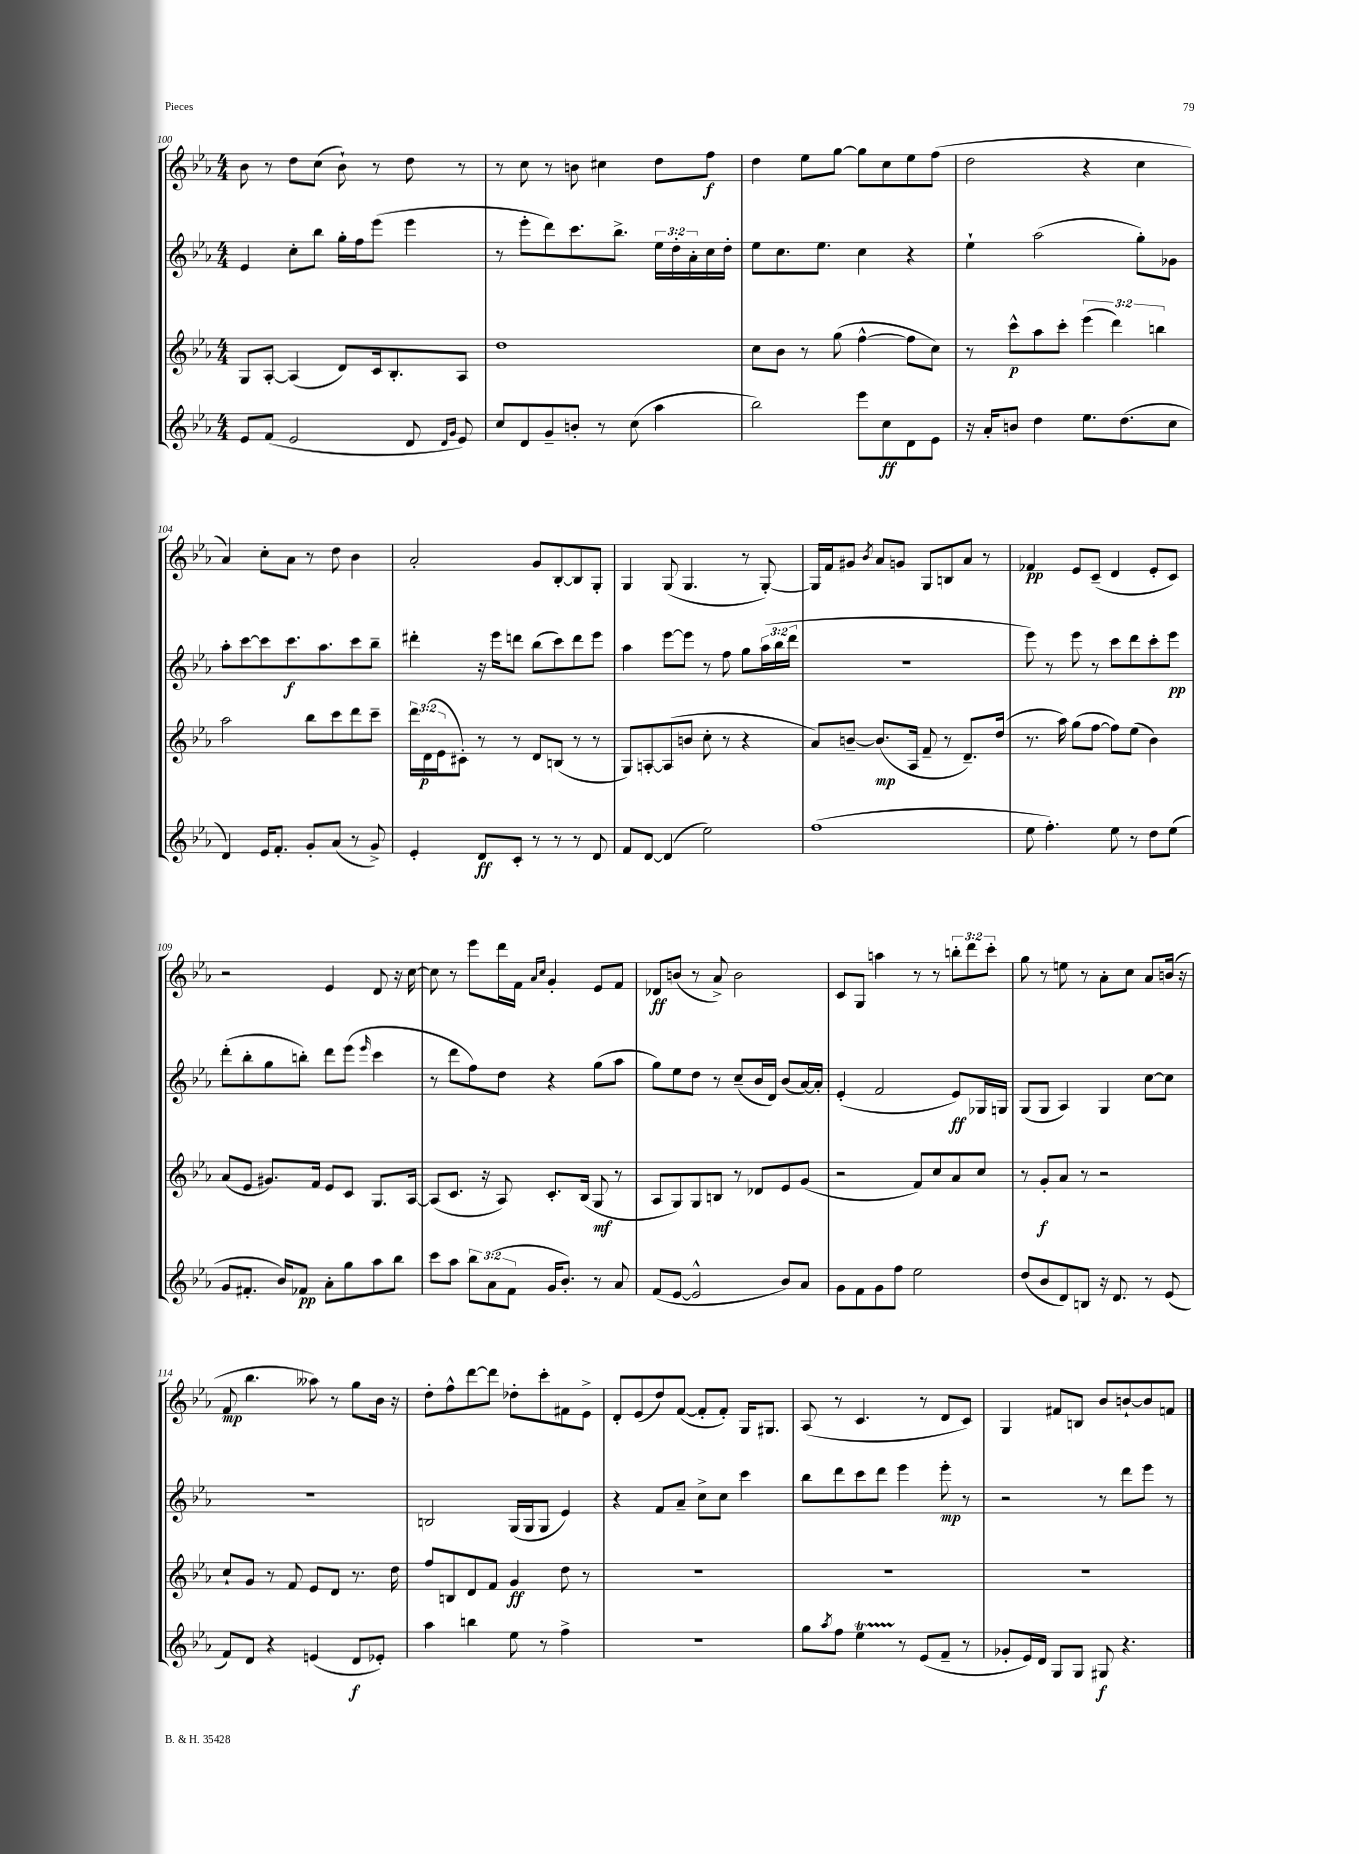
<<
\new StaffGroup <<
\new Staff = "s0" {
    \clef treble \key ees \major \numericTimeSignature \time 4/4 \override Staff.TupletNumber.text = #tuplet-number::calc-fraction-text
    bes'8 r8 d''8 c''8( bes'8-!) r8 d''8 r8 |
    r8 c''8 r8 b'8 cis''4 d''8 f''8\f |
    d''4 ees''8 g''8~ g''8 c''8 ees''8 f''8( |
    d''2 r4 c''4 |
    aes'4) c''8-. aes'8 r8 d''8 bes'4 |
    aes'2-. g'8 bes8~-. bes8 g8-. |
    g4 g8( g4. r8 g8~-.) |
    g16 f'16 gis'8 \acciaccatura { bes'8 } aes'8 g'8 g8 b8 aes'8 r8 |
    fes'4\pp ees'8 c'8--( d'4 ees'8-. c'8) |
    r2 ees'4 d'8 r16 c''16~ |
    c''8 r8 ees'''8 d'''16 f'16 \grace { aes'16 c''16 } g'4-. ees'8 f'8 |
    des'8\ff b'8( r8 aes'8->) b'2 |
    c'8 g8 a''4 r8 r8 \tuplet 3/2 { b''8-. d'''8 c'''8-. } |
    g''8 r8 e''8 r8 aes'8-. c''8 aes'8 b'16( r16 |
    f'8\mp bes''4. aeses''8) r8 g''8 bes'16 r16 |
    d''8-. f''8-^ d'''8~ d'''8 des''8-. c'''8-. fis'8 ees'8-> |
    d'8-. ees'8( d''8) f'8~( f'8-. f'8-.) g16 gis8. |
    aes8( r8 c'4. r8 d'8 c'8) |
    g4 fis'8 b8 bes'8 b'8~-! b'8 f'8 \bar "|." |
}
\new Staff = "s1" {
    \clef treble \key ees \major \numericTimeSignature \time 4/4 \override Staff.TupletNumber.text = #tuplet-number::calc-fraction-text
    ees'4 c''8-. bes''8 g''16-. f''16 ees'''8( ees'''4 |
    r8 ees'''8-. d'''8) c'''8. bes''8.-> \tuplet 3/2 { ees''16 d''16-. aes'16-. } c''16 d''16-. |
    ees''8 c''8. ees''8. c''4 r4 |
    ees''4-! aes''2( g''8-.) ges'8 |
    aes''8-. c'''8~ c'''8 c'''8.\f aes''8. c'''8 bes''8-- |
    dis'''4-. r16 ees'''16 d'''8 bes''8( c'''8) d'''8 ees'''8 |
    aes''4 ees'''8~ ees'''8 r8 f''8 g''8 \tuplet 3/2 { aes''16( bes''16 d'''16 } |
    r1 |
    ees'''8) r8 ees'''8 r8 c'''8 d'''8 c'''8-. ees'''8\pp |
    d'''8-.( bes''8-. g''8 b''8-.) d'''8 ees'''8( \grace { ees'''16 } c'''4 |
    r8 d'''8 f''8) d''8 r4 g''8( aes''8 |
    g''8) ees''8 d''8 r8 c''8--( bes'16 d'16) bes'8( aes'16~) aes'16-. |
    ees'4-.( f'2 ees'8\ff) ges16 g16 |
    g8( g8 aes4) g4 c''8~ c''8 |
    R1 |
    b2 g16( g16 g8 ees'4) |
    r4 f'8 aes'8-- c''8-> c''8 c'''4 |
    bes''8 d'''8 c'''8 d'''8 ees'''4 ees'''8-.\mp r8 |
    r2 r8 d'''8 ees'''8 r8 \bar "|." |
}
\new Staff = "s2" {
    \clef treble \key ees \major \numericTimeSignature \time 4/4 \override Staff.TupletNumber.text = #tuplet-number::calc-fraction-text
    g8 aes8~-. aes4( d'8) c'16 bes8.-. aes8 |
    d''1 |
    c''8 bes'8 r8 g''8( f''4~-^ f''8 c''8) |
    r8 c'''8-^\p aes''8 c'''8-. \tuplet 3/2 { ees'''4( d'''4) b''4 } |
    aes''2 bes''8 c'''8 d'''8 c'''8-- |
    \tuplet 3/2 { d'''16 d'16\p( ees'16 } cis'8-.) r8 r8 d'8 b8( r8 r8 |
    g8) a8~-. a8( b'8 c''8-. r8 r4 |
    aes'8) b'8~-- b'8.\mp( aes16 f'8-- r8 d'8.--) d''16( |
    r8. aes''16) g''8( f''8~ f''8) ees''8( bes'4) |
    aes'8( ees'8 gis'8.) f'16 ees'8 c'8 g8. aes16~ |
    aes8( c'8. r16 aes8) c'8.-. bes16( g8\mf r8 |
    aes8 g8) g8 b8 r8 des'8 ees'8 g'8( |
    r2 f'8) c''8 aes'8 c''8 |
    r8 g'8-.\f aes'8 r8 r2 |
    c''8-! g'8 r8 f'8 ees'8 d'8 r8. d''16 |
    f''8 b8 d'8 f'8 g'4\ff d''8 r8 |
    R1 |
    R1 |
    R1 \bar "|." |
}
\new Staff = "s3" {
    \clef treble \key ees \major \numericTimeSignature \time 4/4 \override Staff.TupletNumber.text = #tuplet-number::calc-fraction-text
    ees'8 f'8( ees'2 d'8 \grace { d'16 g'16 } ees'8) |
    c''8 d'8 g'8-- b'8-. r8 c''8( aes''4 |
    bes''2) ees'''8 c''8\ff d'8 ees'8 |
    r16 aes'16-. b'8 d''4 ees''8. d''8.( c''8 |
    d'4) ees'16 f'8.-. g'8-. aes'8( r8 g'8->) |
    ees'4-. d'8\ff c'8-. r8 r8 r8 d'8 |
    f'8 d'8~ d'4( ees''2) |
    f''1( |
    ees''8 f''4.-.) ees''8 r8 d''8 ees''8( |
    g'8 fis'8.-. bes'16) fes'8\pp aes'8-. g''8 aes''8 bes''8 |
    c'''8 aes''8 \tuplet 3/2 { bes''8 aes'8( f'8 } g'16 bes'8.-.) r8 aes'8 |
    f'8( ees'8~ ees'2-^ bes'8) aes'8 |
    g'8 f'8 g'8 f''8 ees''2 |
    d''8( bes'8 d'8) b8 r16 d'8. r8 ees'8( |
    f'8) d'8 r4 e'4( d'8\f ees'8-.) |
    aes''4 b''4 ees''8 r8 f''4-> |
    R1 |
    g''8 \acciaccatura { aes''8 } f''8 ees''4\startTrillSpan r8\stopTrillSpan ees'8( f'8-- r8 |
    ges'8-. ees'16) d'16 g8 g8 gis8\f r4. \bar "|." |
}
>>
>>
\layout { \context { \Score currentBarNumber = #100 } }
